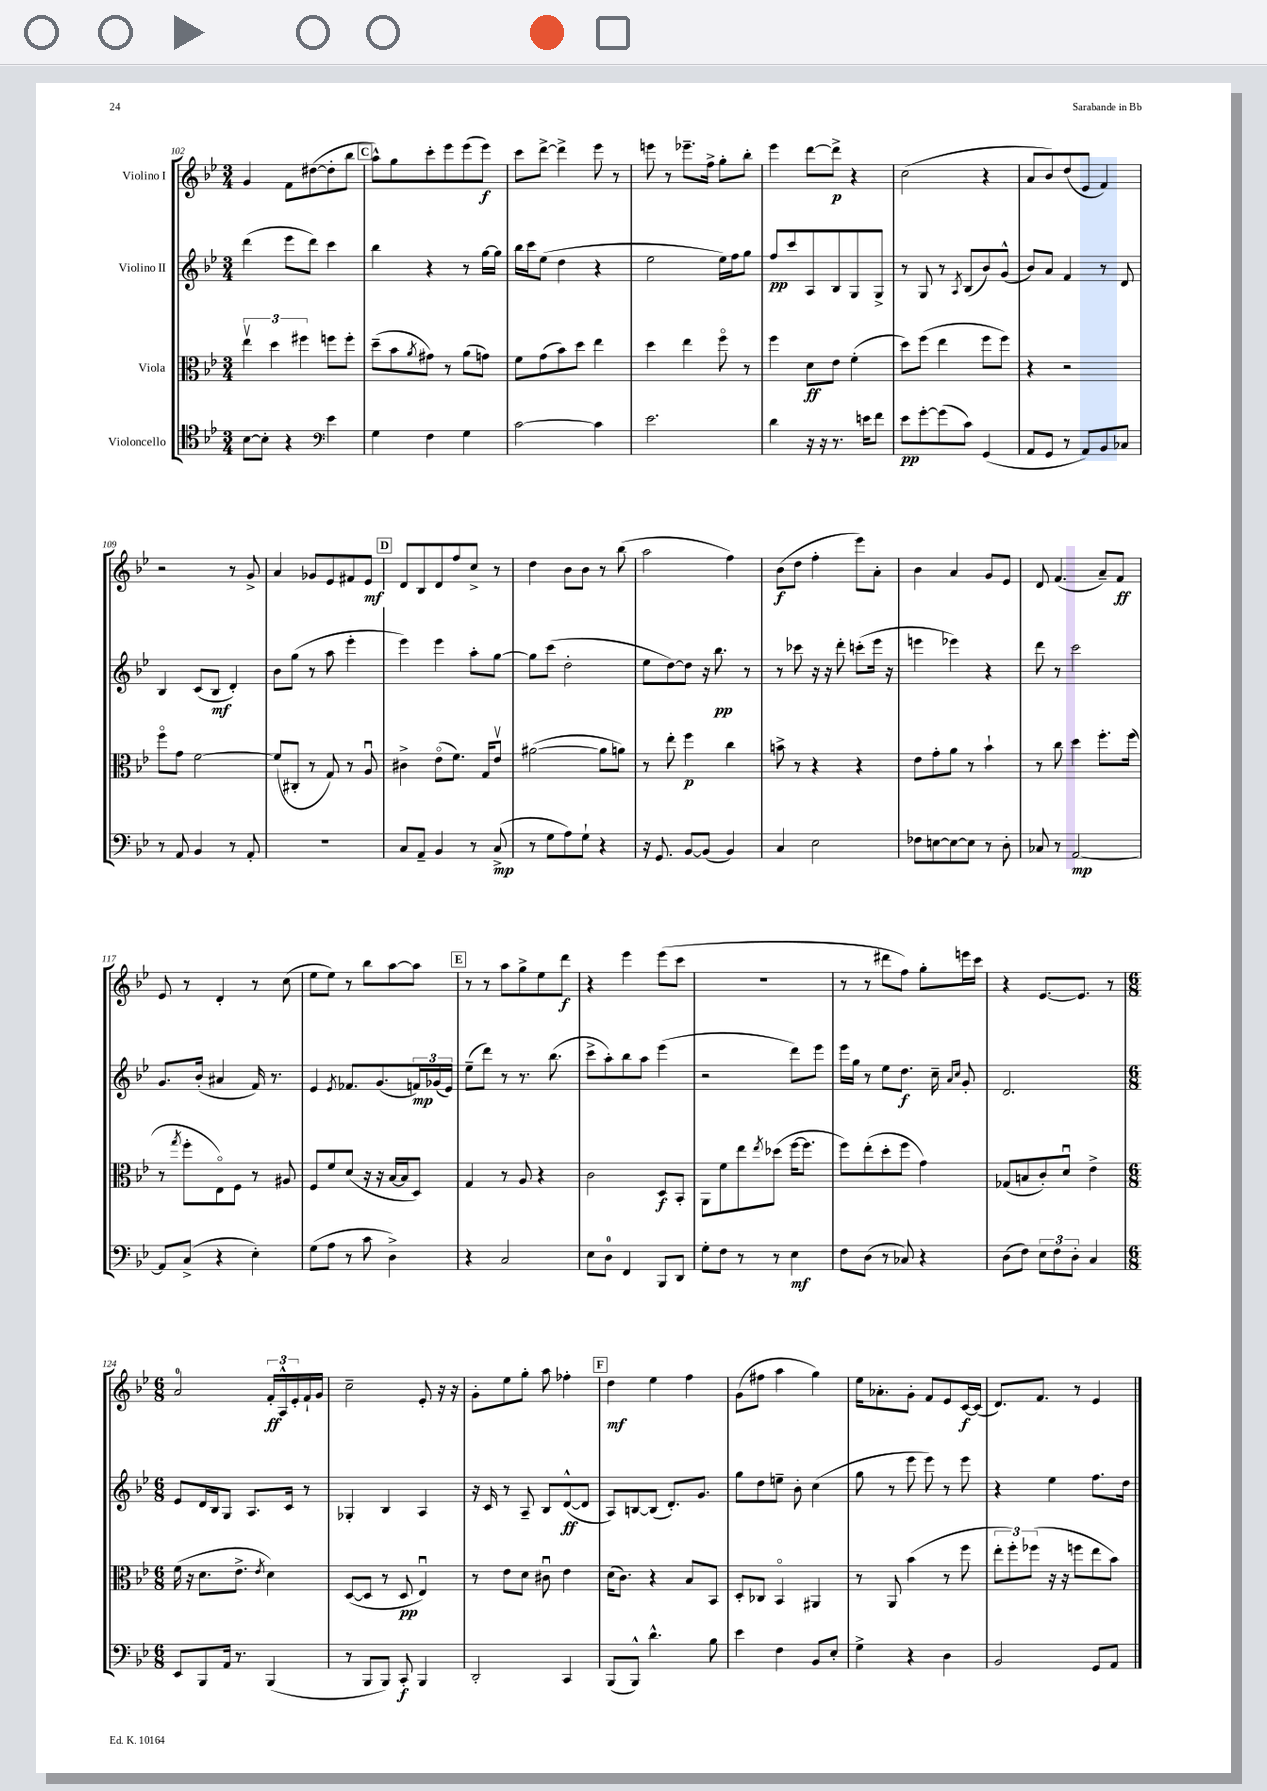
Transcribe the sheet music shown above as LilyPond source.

<<
\new StaffGroup <<
\new Staff = "s0" \with { instrumentName = "Violino I" } {
    \clef treble \key bes \major \numericTimeSignature \time 3/4
    g'4 f'8 dis''8~( dis''8-. bes''8 |
    \mark \markup { \box "C" } a''8-^) g''8 c'''8-. ees'''8 ees'''8( ees'''8\f) |
    c'''8 d'''8~-> d'''4-> ees'''8 r8 |
    e'''8 r8 ees'''8.-- f''16-> g''8-. bes''8-. |
    ees'''4 d'''8~ d'''8->\p r4 |
    c''2( r4 |
    a'8 bes'8) d''8( ees'8 f'4) |
    r2 r8 g'8-> |
    a'4 ges'8 ees'8 fis'8 ees'8\mf |
    \mark \markup { \box "D" } d'8 bes8 d'8 f''8 c''8-> r8 |
    d''4 bes'8 bes'8 r8 bes''8( |
    a''2 f''4) |
    bes'8\f( d''8 f''4-. ees'''8) a'8-. |
    bes'4 a'4 g'8 ees'8 |
    d'8 f'4.( a'8--) f'8\ff |
    ees'8 r8 d'4-. r8 c''8( |
    ees''8 ees''8) r8 bes''8 a''8~ a''8 |
    \mark \markup { \box "E" } r8 r8 a''8 g''8-> ees''8 d'''8\f |
    r4 ees'''4 ees'''8( c'''8 |
    R2. |
    r8 r8 dis'''8 f''8) g''8-. e'''16 c'''16 |
    r4 ees'8.~ ees'8. r8 |
    \numericTimeSignature \time 6/8 a'2-0 \tuplet 3/2 { f'16-.\ff a16-^ ees'16-. } f'16-! g'16 |
    c''2-- ees'8-. r16 r16 |
    g'8-. ees''8 g''8-. a''8 fes''4-. |
    \mark \markup { \box "F" } d''4\mf ees''4 f''4 |
    g'8( fis''8 a''4 g''4) |
    ees''16 aes'8.-. g'8-. f'8 ees'8 c'16~\f c'16( |
    d'8.) f'8. r8 ees'4 \bar "|." |
}
\new Staff = "s1" \with { instrumentName = "Violino II" } {
    \clef treble \key bes \major \numericTimeSignature \time 3/4
    d'''4( ees'''8 d'''8) c'''4 |
    \mark \markup { \box "C" } bes''4 r4 r8 g''16~ g''16 |
    bes''16 c'''16 ees''8( d''4 r4 |
    ees''2 ees''16) f''16 g''8 |
    f''8\pp c'''8 a8 bes8 g8 g8-> |
    r8 g8 r8 \acciaccatura { a8 } bes8( bes'8) g'8-^( |
    bes'8) a'8 f'4 r8 d'8 |
    bes4 c'8( bes8\mf d'4-.) |
    bes'8 g''8( r8 a''8 ees'''4-. |
    \mark \markup { \box "D" } ees'''4) ees'''4 a''8-. g''8~ |
    g''8 c'''8( d''2-. |
    ees''8 d''8~) d''8 r16 bes''8.\pp r8 |
    r8 ces'''8 r16 r16 d'''8-. c'''8-.( ees'''16 r16 |
    e'''4 ees'''4) r4 |
    d'''8 r8 c'''2 |
    g'8. bes'16-.( ais'4 f'16) r8. |
    ees'4 \acciaccatura { ees'8 } fes'8. g'8.( \tuplet 3/2 { f'16\mp) ges'16( ees'16) } |
    \mark \markup { \box "E" } ees''8--( d'''8) r8 r8. bes''8.( |
    c'''8-> a''8-.) bes''8 a''8 ees'''4( |
    r2 d'''8) ees'''8 |
    ees'''16 g''16 r8 ees''8 d''8.\f c''16-- \grace { a'16 c''16 } g'8-. |
    d'2. |
    \numericTimeSignature \time 6/8 ees'8 d'16 bes16 g8 a8. c'16 r8 |
    ges4-. bes4 a4 |
    r16 c'16 r8 a8-- bes8 d'8~-^\ff( d'8 |
    \mark \markup { \box "F" } a8) b8~ b8( d'8.-.) g'8. |
    g''8 d''8 e''8-- bes'8-. c''4( |
    g''8 r8 ees'''8 ees'''8) r8 ees'''8 |
    r4 ees''4 f''8. d''16 \bar "|." |
}
\new Staff = "s2" \with { instrumentName = "Viola" } {
    \clef alto \key bes \major \numericTimeSignature \time 3/4
    \tuplet 3/2 { ees''4\upbow d''4 fis''4 } f''8 f''8-. |
    \mark \markup { \box "C" } d''8--( bes'8 \acciaccatura { a'8 } gis'8) r8 a'8( g'8) |
    f'8 g'8( bes'8) d''8 ees''4 |
    d''4 ees''4 f''8\flageolet r8 |
    f''4 d'8\ff ees'8 f'4-.( |
    d''8) f''8( ees''4 f''8 f''8) |
    r4 r2 |
    f''8\flageolet g'8 f'2~ |
    f'8( cis8-. r8 g8) r8 a8\downbow |
    \mark \markup { \box "D" } cis'4-> ees'8\flageolet( f'8.) g16 ees'8\upbow |
    ais'2~( ais'8 a'8) |
    r8 ees''8-. f''4\p c''4 |
    b'8-> r8 r4 r4 |
    ees'8 g'8-. a'8 r8 bes'4-! |
    r8 c''8 d''4 f''8.-. f''16( |
    r8 \acciaccatura { g''8 } f''8-. ees8\flageolet) f8 r8 ais8 |
    f8 f'8 d'8( r16 r16 bes16~ bes16 d8) |
    \mark \markup { \box "E" } g4 r8 a8 r4 |
    c'2 d8\f bes,8-. |
    a,8 f'8 ees''8 \acciaccatura { ees''8 } des''8( f''16~ f''8. |
    f''8) ees''8-.( d''8-. f''8 g'4) |
    ges8( b8 c'8-.) d'8\downbow ees'4-> |
    \numericTimeSignature \time 6/8 f'16( r16 d'8. ees'8.-> \acciaccatura { ees'8 } d'4) |
    d8~( d8 r8 d8\pp ees4\downbow) |
    r8 ees'8 d'8 cis'8\downbow ees'4 |
    \mark \markup { \box "F" } d'16( c'8.) r4 bes8 bes,8 |
    d8-. ces8 bes,4\flageolet ais,4 |
    r8 a,8 bes'4( r8 f''8 |
    \tuplet 3/2 { ees''8-. f''8-.) fes''8( } r16 r16 f''8 ees''8 bes'8) \bar "|." |
}
\new Staff = "s3" \with { instrumentName = "Violoncello" } {
    \clef tenor \key bes \major \numericTimeSignature \time 3/4
    bes8~ bes8-. r4 ees'4 |
    \mark \markup { \box "C" } \clef bass g4 f4 g4 |
    c'2~ c'4 |
    ees'2. |
    d'4 r16 r16 r8. e'16 f'8 |
    ees'8\pp g'8~-. g'8( c'8) g,4( |
    a,8 g,8 r8 a,8) bes,8 ces8 |
    r8 a,8 bes,4 r8 a,8-. |
    R2. |
    \mark \markup { \box "D" } c8 a,8-- bes,4 r8 c8->\mp( |
    r8 g8 a8) g8-! r4 |
    r16 g,8. bes,8~ bes,8( bes,4) |
    c4 ees2 |
    fes8 e8~ e8~ e8 r8 d8-. |
    ces8 r8 a,2~\mp |
    a,8 c8->( r4 ees4-.) |
    g8( a8 r8 c'8 d4->) |
    \mark \markup { \box "E" } r4 c2 |
    ees8 d8-0 f,4 bes,,8 d,8 |
    g8-. f8 r8 r8 ees4\mf |
    f8 d8( r8 ces8) r4 |
    d8( f8) \tuplet 3/2 { ees8 f8 d8-. } c4 |
    \numericTimeSignature \time 6/8 ees,8 bes,,8 a,16 r8. bes,,4( |
    r8 bes,,8 bes,,8) c,8-.\f bes,,4 |
    d,2-. c,4 |
    \mark \markup { \box "F" } bes,,8( bes,,8-^) d'4.-^ bes8 |
    ees'4 f4 bes,8 ees8-. |
    g4-> r4 d4 |
    bes,2 g,8 a,8 \bar "|." |
}
>>
>>
